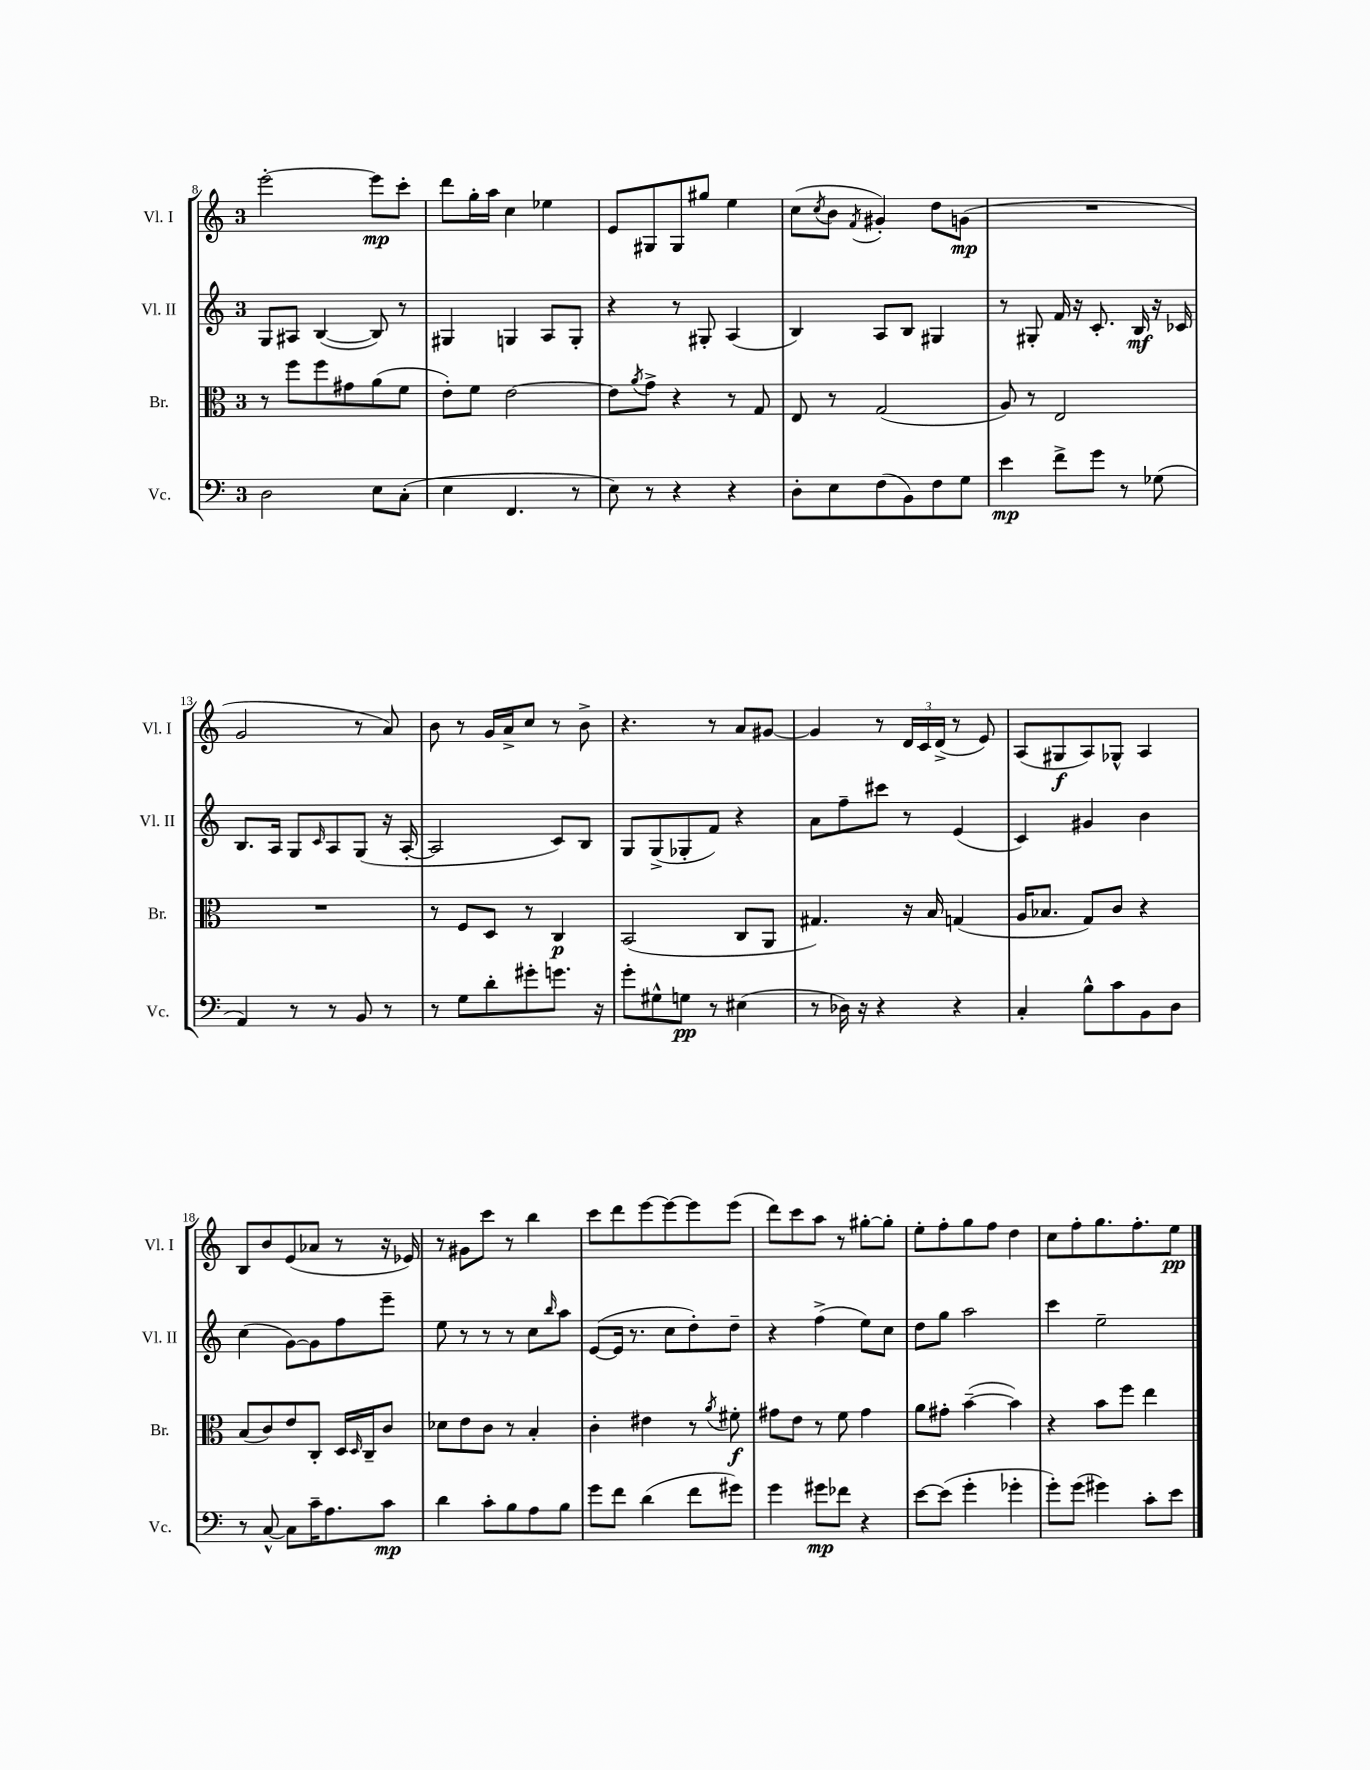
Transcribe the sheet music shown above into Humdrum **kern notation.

**kern	**dynam	**kern	**dynam	**kern	**dynam	**kern	**dynam
*part4	*part4	*part3	*part3	*part2	*part2	*part1	*part1
*staff4	*staff4	*staff3	*staff3	*staff2	*staff2	*staff1	*staff1
*I"Vc.	*	*I"Br.	*	*I"Vl. II	*	*I"Vl. I	*
*I'Vc.	*	*I'Br.	*	*I'Vl. II	*	*I'Vl. I	*
*clefF4	*	*clefC3	*	*clefG2	*	*clefG2	*
*k[]	*	*k[]	*	*k[]	*	*k[]	*
*M3/4	*	*M3/4	*	*M3/4	*	*M3/4	*
=8	=8	=8	=8	=8	=8	=8	=8
2D\	.	8r	.	8G/L	.	[2eee'\	.
.	.	8ff\L	.	8A#X/J	.	.	.
.	.	8ff\	.	([4B/	.	.	.
.	.	8g#X\	.	.	.	.	.
8E\L	.	(8a\	.	8B/])	.	8eee\L]	mp
(8C'\J	.	8f\J	.	8r	.	8ccc'\J	.
=9	=9	=9	=9	=9	=9	=9	=9
4E\	.	8e'\L)	.	4G#X/	.	8ddd\L	.
.	.	8f\J	.	.	.	16gg'\L	.
.	.	.	.	.	.	16aa\JJ	.
4.FF/	.	[2e\	.	4Gn/	.	4cc\	.
.	.	.	.	8A/L	.	4ee-X\	.
8r	.	.	.	8G'/J	.	.	.
=10	=10	=10	=10	=10	=10	=10	=10
8E\)	.	8e\L]	.	4r	.	8e/L	.
.	.	8qa/	.	.	.	.	.
8r	.	8g^\J	.	.	.	8G#X/	.
4r	.	4r	.	8r	.	8G#/	.
.	.	.	.	8G#X'/	.	8gg#X/J	.
4r	.	8r	.	(4A/	.	4ee\	.
.	.	8G/	.	.	.	.	.
=11	=11	=11	=11	=11	=11	=11	=11
8D'\L	.	8E/	.	4B/)	.	(8cc\L	.
.	.	.	.	.	.	8qcc/	.
8E\	.	8r	.	.	.	8b\J	.
.	.	.	.	.	.	8qf/	.
(8F\	.	(2G/	.	8A/L	.	4g#X'/)	.
8BB\)	.	.	.	8B/J	.	.	.
8F\	.	.	.	4G#X/	.	8dd\L	.
8G\J	.	.	.	.	.	(8gn\J	mp
=12	=12	=12	=12	=12	=12	=12	=12
4e\	mp	8A/)	.	8r	.	2.r	.
.	.	8r	.	8G#X'/	.	.	.
8f^\L	.	2E/	.	16f/	.	.	.
.	.	.	.	16r	.	.	.
8g\J	.	.	.	8.c'/	.	.	.
8r	.	.	.	.	.	.	.
.	.	.	.	16B/	mf	.	.
(8G-X\	.	.	.	16r	.	.	.
.	.	.	.	16c-X/	.	.	.
!!LO:LB:g=z
=13	=13	=13	=13	=13	=13	=13	=13
4AA/)	.	2.r	.	8.B/L	.	2g/	.
.	.	.	.	16A/Jk	.	.	.
8r	.	.	.	8G/L	.	.	.
.	.	.	.	16qqc/	.	.	.
8r	.	.	.	8A/	.	.	.
8BB/	.	.	.	(8G/J	.	8r	.
8r	.	.	.	16r	.	8a/)	.
.	.	.	.	[16A'/	.	.	.
=14	=14	=14	=14	=14	=14	=14	=14
8r	.	8r	.	2A/]	.	8b\	.
8G\L	.	8F/L	.	.	.	8r	.
8d'\	.	8D/J	.	.	.	16g/LL	.
.	.	.	.	.	.	16a^/J	.
8g#X'\	.	8r	.	.	.	8cc/J	.
8.gn\J	.	4C/	p	8c/L)	.	8r	.
.	.	.	.	8B/J	.	8b^\	.
16r	.	.	.	.	.	.	.
=15	=15	=15	=15	=15	=15	=15	=15
8g'\L	.	(2BB/	.	8G/L	.	4.r	.
8G#X^^\	.	.	.	(8G^/	.	.	.
8Gn\J	pp	.	.	8G-X'/	.	.	.
8r	.	.	.	8f/J)	.	8r	.
(4E#X\	.	8C/L	.	4r	.	8a/L	.
.	.	8AA/J	.	.	.	[8g#X/J	.
=16	=16	=16	=16	=16	=16	=16	=16
8r	.	4.G#X/)	.	8a\L	.	4g#/]	.
16D-X\)	.	.	.	8ff~\	.	.	.
16r	.	.	.	.	.	.	.
4r	.	.	.	8ccc#X\J	.	8r	.
.	.	16r	.	8r	.	24d/LL	.
.	.	.	.	.	.	24c/	.
.	.	16B/	.	.	.	.	.
.	.	.	.	.	.	(24d^/JJ	.
4r	.	(4Gn/	.	(4e/	.	8r	.
.	.	.	.	.	.	8e/)	.
=17	=17	=17	=17	=17	=17	=17	=17
4C'/	.	16A/KL	.	4c/)	.	(8A/L	.
.	.	8.B-X/J	.	.	.	.	.
.	.	.	.	.	.	8G#X/	f
8B^^\L	.	8G/L)	.	4g#X/	.	8A/)	.
8c\	.	8c/J	.	.	.	8G-X^^/J	.
8BB\	.	4r	.	4b\	.	4A/	.
8D\J	.	.	.	.	.	.	.
!!LO:LB:g=z
=18	=18	=18	=18	=18	=18	=18	=18
8r	.	(8B/L	.	(4cc\	.	8B/L	.
[8C^^/	.	8c/)	.	.	.	8b/	.
8C\L]	.	8e/	.	[8g\L)	.	(8e/	.
16c~\K	.	8C'/J	.	8g\]	.	8a-X/J	.
8.A\	.	.	.	.	.	.	.
.	.	16D/LL	.	8ff\	.	8r	.
.	.	16qqD/	.	.	.	.	.
.	.	16C~/J	.	.	.	.	.
8c\J	mp	8c/J	.	8eee~\J	.	16r	.
.	.	.	.	.	.	16e-X/)	.
=19	=19	=19	=19	=19	=19	=19	=19
4d\	.	8d-X\L	.	8ee\	.	8r	.
.	.	8e\	.	8r	.	8g#X\L	.
8c'\L	.	8c\J	.	8r	.	8ccc\J	.
8B\	.	8r	.	8r	.	8r	.
8A\	.	4B'/	.	8cc\L	.	4bb\	.
.	.	.	.	16qqbb/	.	.	.
8B\J	.	.	.	8aa\J	.	.	.
=20	=20	=20	=20	=20	=20	=20	=20
8g\L	.	4c'\	.	([8e/L	.	8ccc\L	.
8f\J	.	.	.	16e/Jk]	.	8ddd\	.
.	.	.	.	8.r	.	.	.
(4d\	.	4e#X\	.	.	.	[8eee\	.
.	.	.	.	8cc\L	.	8eee\_	.
8f\L	.	8r	.	8dd'\)	.	8eee\]	.
.	.	8qa/	.	.	.	.	.
8g#X\J)	.	8f#X'\	f	8dd~\J	.	(8eee\J	.
=21	=21	=21	=21	=21	=21	=21	=21
4g\	.	8g#X\L	.	4r	.	8ddd\L)	.
.	.	8e\J	.	.	.	8ccc\	.
8g#X\L	mp	8r	.	(4ff^\	.	8aa\J	.
8f-X\J	.	8f\	.	.	.	8r	.
4r	.	4g#\	.	8ee\L)	.	[8gg#X'\L	.
.	.	.	.	8cc\J	.	8gg#'\J]	.
=22	=22	=22	=22	=22	=22	=22	=22
[8e\L	.	8a\L	.	8dd\L	.	8ee'\L	.
(8e\J]	.	8g#X'\J	.	8gg\J	.	8ff'\	.
4g'\	.	([4b~\	.	2aa\	.	8gg\	.
.	.	.	.	.	.	8ff\J	.
4g-X'\	.	4b\])	.	.	.	4dd\	.
=23	=23	=23	=23	=23	=23	=23	=23
8g'\L)	.	4r	.	4ccc\	.	8cc\L	.
(8g\J	.	.	.	.	.	8ff'\	.
4g#X\)	.	8b\L	.	2ee~\	.	8.gg\	.
.	.	8ff\J	.	.	.	.	.
.	.	.	.	.	.	8.ff'\	.
8c'\L	.	4ee\	.	.	.	.	.
8e\J	.	.	.	.	.	8ee\J	pp
==	==	==	==	==	==	==	==
*-	*-	*-	*-	*-	*-	*-	*-
